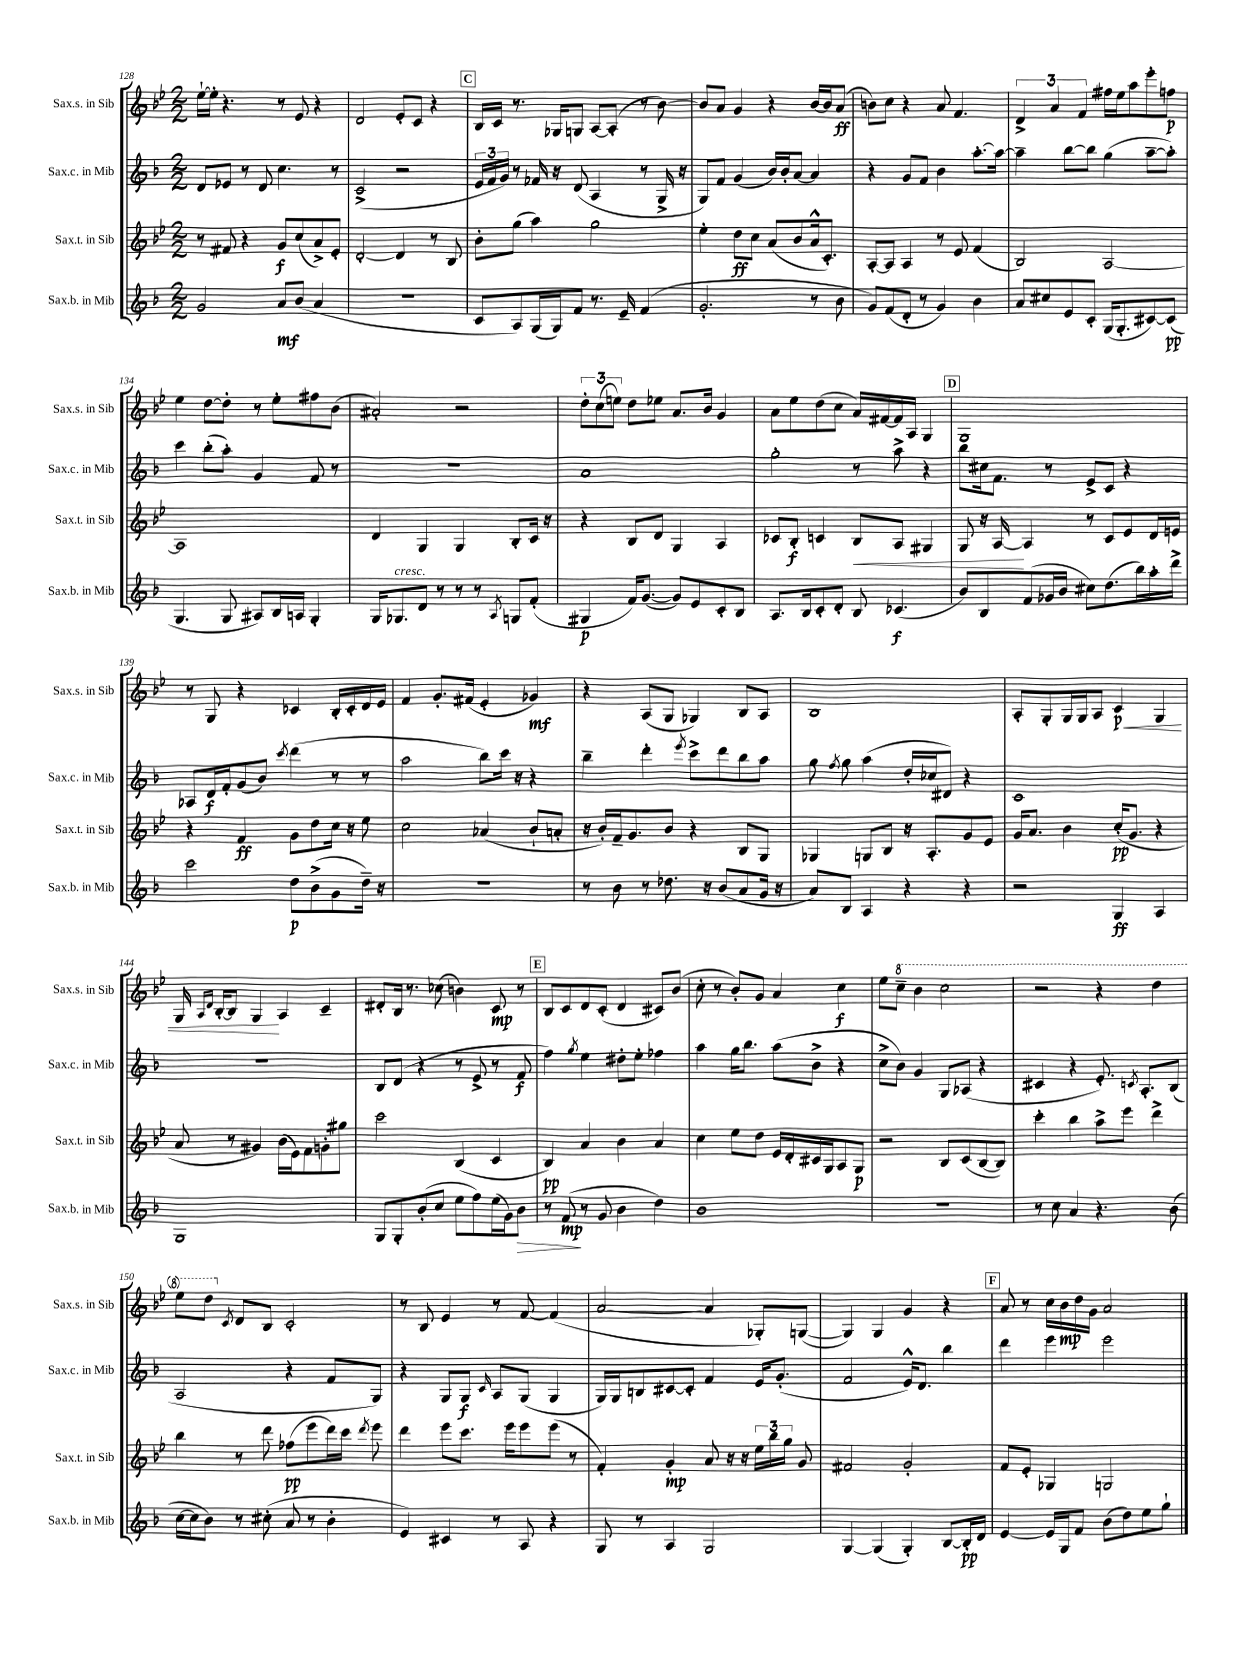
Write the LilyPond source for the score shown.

<<
\new StaffGroup <<
\new Staff = "s0" \with { instrumentName = "Sax.s. in Sib" shortInstrumentName = "Sax.s. in Sib" } {
    \clef treble \key bes \major \numericTimeSignature \time 2/2
    \autoBeamOff ees''16[~-! ees''16]-. r4. r8 ees'8 r4 |
    d'2 ees'8[-. c'8] r4 |
    \mark \markup { \box "C" } bes16[ c'16] r8. ges16[ g8] a8[~ a8]-.( r8 bes'8~) |
    bes'8[ a'8] g'4 r4 bes'16[~ bes'16 a'8]\ff( |
    b'8[) c''8] r4 a'8 f'4. |
    \tuplet 3/2 { d'4-> a'4 f'4 } fis''16[ ees''16 a''8 ees'''8-. f''8]\p |
    ees''4 d''8[~ d''8]-. r8 ees''8[-. fis''8 bes'8]( |
    ais'2-.) r2 |
    \tuplet 3/2 { d''8[-. c''8( e''8]) } d''8[ ees''8] a'8.[ bes'16] g'4 |
    a'8[ ees''8 d''8( c''8] a'16[) fis'16~ fis'16 a16] g4 |
    \mark \markup { \box "D" } g1 |
    r8 g8 r4 ces'4 bes16[-. ces'16-. d'16 ees'16] |
    f'4 g'8.[-. fis'16]( ees'4-. ges'4\mf) |
    r4 a8[( g8] ges4) bes8[ a8] |
    bes1 |
    a8[-. g8-. g16 g16 a8] c'4\p\< g4 |
    g16 \grace { a16[ d'16] } bes16[~-. bes8] g4\! a4 c'4-- |
    dis'8[-. bes16] r8. ces''8( b'4) c'8\mp r8 |
    \mark \markup { \box "E" } bes8[ c'8 d'8 c'8]-.( d'4 cis'8[) bes'8]( |
    c''8-. r8 bes'8[-.) g'8] a'4 c''4\f |
    ees''8[ \ottava #1 c'''8]-- bes''4 c'''2 |
    r2 r4 d'''4 |
    ees'''8[ d'''8] \ottava #0 \acciaccatura { c'8 } d'8[ bes8] c'2-. |
    r8 bes8 ees'4 r8 f'8~ f'4( |
    a'2~ a'4 ges8[-.) g8]~( |
    g4) g4 g'4 r4 |
    \mark \markup { \box "F" } a'8 r8 c''16[ bes'16\mp d''16 g'16] a'2 \bar "|." |
}
\new Staff = "s1" \with { instrumentName = "Sax.c. in Mib" shortInstrumentName = "Sax.c. in Mib" } {
    \clef treble \key f \major \numericTimeSignature \time 2/2
    \autoBeamOff d'8[ ees'8] r8 d'8 c''4. r8 |
    c'2->( r2 |
    \mark \markup { \box "C" } \tuplet 3/2 { e'16[ f'16 g'16]) } r8 fes'16 r16 d'8( a4 r8 g16-> r16 |
    g8[) f'8] g'4( bes'16[) bes'16-. a'8]~ a'4 |
    r4 g'8[ f'8] bes'4 a''8.[~-. a''16]~ |
    a''4-- bes''8[~ bes''8] g''4( a''8[~-- a''8]-.) |
    c'''4 bes''8[-.( a''8]-.) g'4 f'8 r8 |
    R1 |
    a'1 |
    g''2-. r8 a''8-> r4 |
    \mark \markup { \box "D" } bes''8[ cis''16 f'8.] r8 e'8[-> c'8] r4 |
    aes8[ d'16\f f'16-. g'8( bes'8]) \acciaccatura { c'''8 } d'''4( r8 r8 |
    a''2 bes''8[) c'''16] r16 r4 |
    bes''4-- d'''4-. \acciaccatura { e'''8 } c'''8[-> d'''8 bes''8 a''8] |
    g''8 \acciaccatura { f''8 } g''8 a''4( d''16[-. ces''16 dis'8]) r4 |
    c'1 |
    R1 |
    bes8[ d'8]( r4 r8 e'8-> r8 f'8\f |
    \mark \markup { \box "E" } f''4) \acciaccatura { g''8 } e''4 dis''8[-. e''8]-. fes''4 |
    a''4 g''16[ bes''8.] a''8[( bes'8]-> r4 |
    c''8[-> bes'8]) g'4 g8[ aes8]( r4 |
    cis'4 r4 e'8.-.) \acciaccatura { c'8 } a8.[-. bes8]( |
    a2 r4 f'8[ g8]) |
    r4 g8[ g8]\f \grace { c'16 } a8[ g8]( g4 |
    g16[) g16 b8 cis'8~ cis'8]-. f'4 e'16[ g'8.]-.( |
    f'2 e'16[-^) d'8.] bes''4 |
    \mark \markup { \box "F" } d'''4 e'''4 e'''2 \bar "|." |
}
\new Staff = "s2" \with { instrumentName = "Sax.t. in Sib" shortInstrumentName = "Sax.t. in Sib" } {
    \clef treble \key bes \major \numericTimeSignature \time 2/2
    \autoBeamOff r8 fis'8 r4 g'8[\f c''8( a'8->) ees'8]-. |
    d'2~-. d'4 r8 bes8 |
    \mark \markup { \box "C" } bes'8[-. g''8]( a''4) g''2 |
    ees''4-. d''8[\ff c''8] a'8[( bes'8 a'16-^ c'8.]-.) |
    a8[~-. a8] a4 r8 ees'8 f'4( |
    bes2) a2~ |
    a1 |
    d'4 g4 g4 bes8[-. c'16] r16 |
    r4 bes8[ d'8] g4 a4 |
    ces'8[ bes8]-.\f c'4 bes8[\< a8] gis4 |
    \mark \markup { \box "D" } g8 r16 a16~\! a4 r8 c'8[ ees'8 d'16 e'16] |
    r4 f'4\ff g'8[ d''8 c''16] r16 ees''8 |
    c''2 aes'4( bes'8[-! a'8]-. |
    r16 bes'16[-.) f'16-- g'8. bes'8] r4 bes8[ g8] |
    ges4 g8[ bes8] r16 a8.[-. g'8 ees'8] |
    g'16[ a'8.] bes'4 c''16[-.\pp( g'8.] r4 |
    a'8 r8 gis'4) bes'16[( ees'16) f'8 g'8-. gis''8] |
    c'''2 bes4( c'4 |
    \mark \markup { \box "E" } bes4\pp) a'4 bes'4 a'4 |
    c''4 ees''8[ d''8] ees'16[ d'16-. cis'16 g16 a8 g8]\p |
    r2 bes8[ c'8( bes8~ bes8]) |
    c'''4-. bes''4 a''8[-> ees'''8] d'''4-> |
    bes''4 r8 d'''8 fes''8[\pp( ees'''8 d'''16) c'''16] \acciaccatura { d'''8 } ees'''8 |
    d'''4 ees'''8[ c'''8.] ees'''16[ ees'''8 ees'''8]( r8 |
    f'4-.) g'4-.\mp a'8 r16 r16 \tuplet 3/2 { ees''16[ bes''16 g''16] } g'8 |
    fis'2 g'2-. |
    \mark \markup { \box "F" } f'8[ ees'8]-. ges4 g2 \bar "|." |
}
\new Staff = "s3" \with { instrumentName = "Sax.b. in Mib" shortInstrumentName = "Sax.b. in Mib" } {
    \clef treble \key f \major \numericTimeSignature \time 2/2
    \autoBeamOff g'2 a'8[\mf bes'8]( a'4 |
    R1 |
    \mark \markup { \box "C" } c'8[ a8) g16( g16) f'8] r8. e'16-- f'4( |
    g'2.-. r8 bes'8 |
    g'8[) f'8( d'8]-. r8 g'4) bes'4 |
    a'8[ cis''8 e'8 c'8]-. g16[( g8.-. cis'8~) cis'8]\pp( |
    g4. g8 ais8[) bes16 a16] g4-. |
    g16[ ges8.^\markup { \italic "cresc." } d'8] r8 r8 r8 \acciaccatura { a8 } g8[ f'8]-.( |
    gis4\p f'16[) g'8.]~( g'8[) e'8 c'8-. bes8] |
    a8.[ bes16 c'8-. d'8]-. bes8 ces'4.\f( |
    \mark \markup { \box "D" } bes'8[) bes8 f'8( ges'16 bes'16] cis''8[) d''8.( bes''16) a''16-. d'''16]-> |
    c'''2 d''8[\p bes'8->( g'8 d''16]--) r16 |
    r1 |
    r8 bes'8 r8 des''8. r16 bes'8[( a'8 g'16] r16 |
    a'8[) bes8] a4 r4 r4 |
    r2 g4\ff a4 |
    g1 |
    g8[ g8-. bes'8-.( c''8] e''8[ f''8) e''16( g'16) bes'8]\> |
    \mark \markup { \box "E" } r8 f'8\mp\!( r8 g'8 bes'4 d''4) |
    bes'1 |
    r1 |
    r8 c''8 a'4 r4. bes'8( |
    c''16[~ c''16 bes'8]) r8 cis''8-.( a'8 r8 bes'4-. |
    e'4) cis'4 r8 a8 r4 |
    g8 r8 a4 g2 |
    g4~ g4( g4-.) bes8[~ bes16-.\pp d'16] |
    \mark \markup { \box "F" } e'4~ e'16[ g16 f'8] bes'8[( d''8) e''8 g''8]-! \bar "|." |
}
>>
>>
\layout { \context { \Score currentBarNumber = #128 } }
